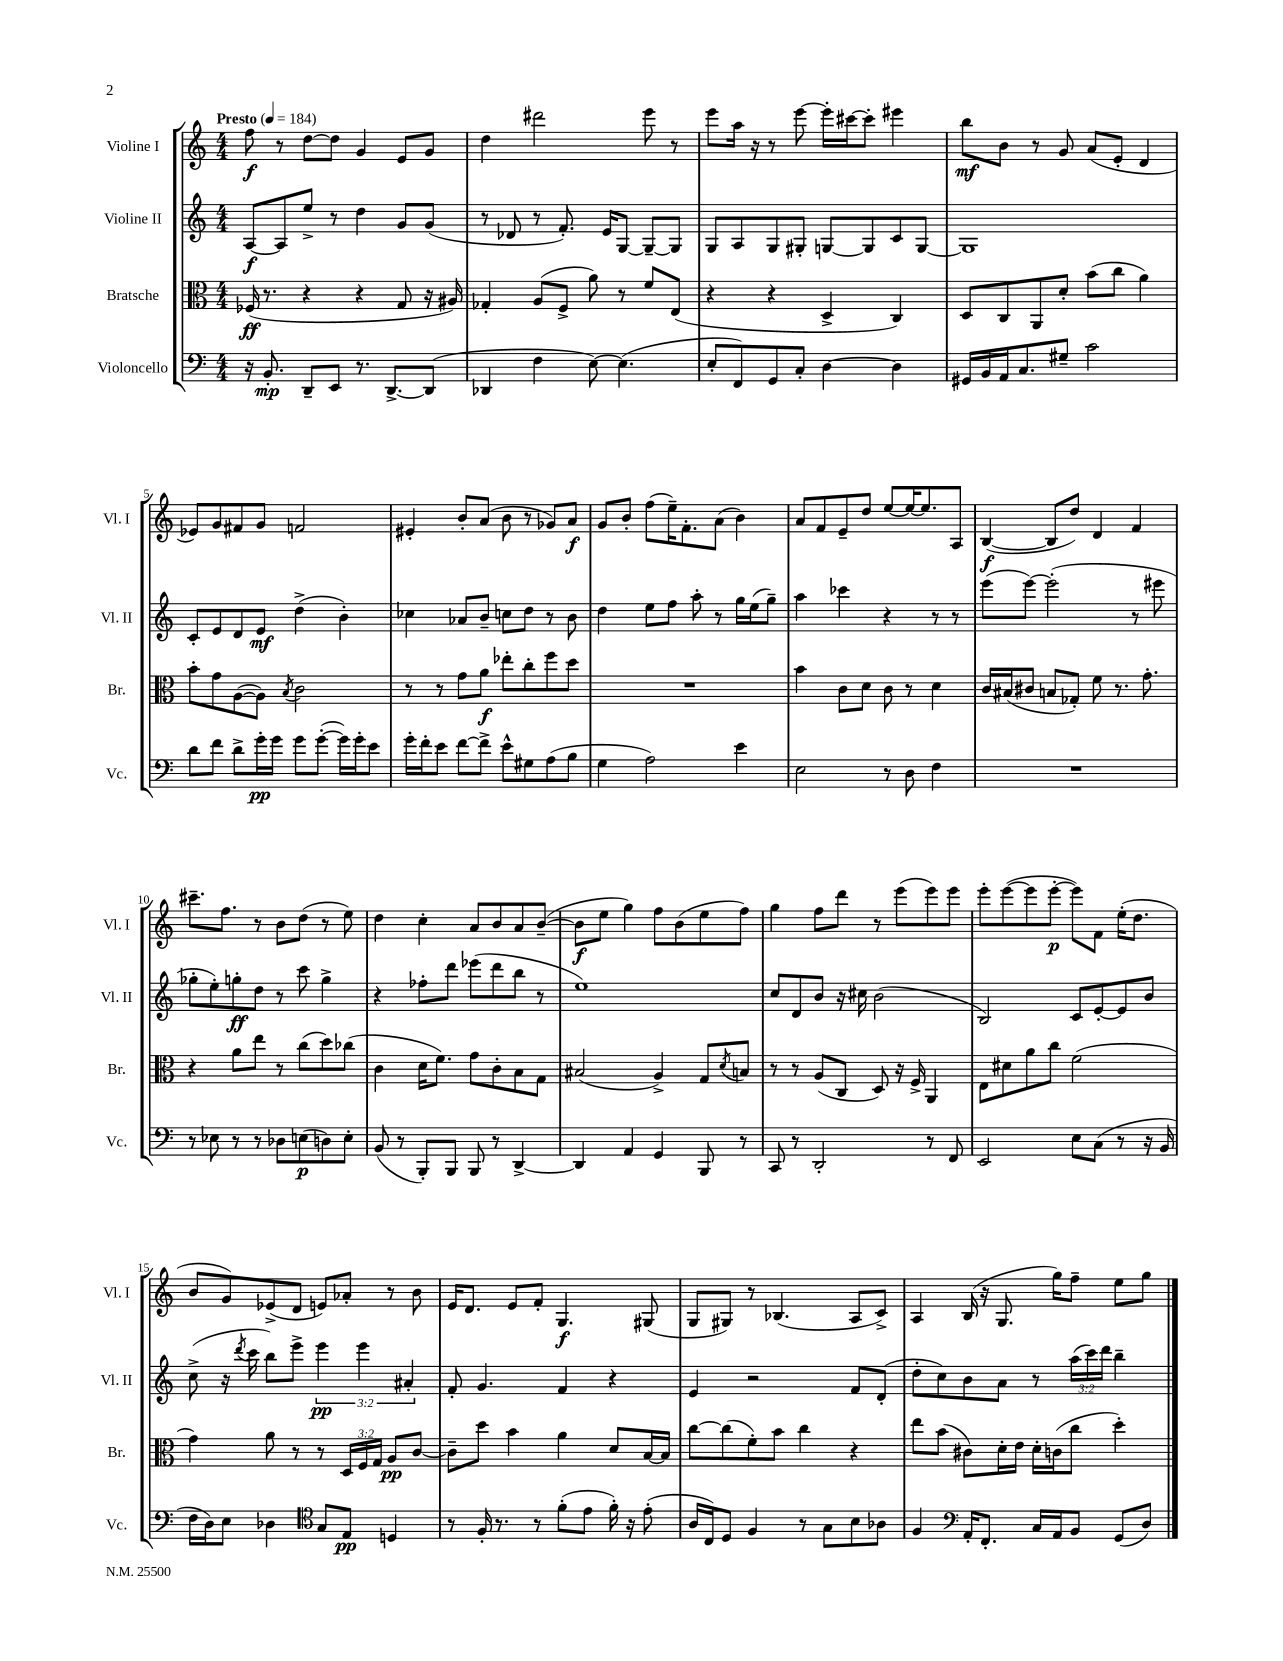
<<
\new StaffGroup <<
\new Staff = "s0" \with { instrumentName = "Violine I" shortInstrumentName = "Vl. I" } {
    \clef treble \key c \major \numericTimeSignature \time 4/4 \tempo "Presto" 4 = 184
    f''8\f r8 d''8~ d''8 g'4 e'8 g'8 |
    d''4 dis'''2 e'''8 r8 |
    e'''8 a''16 r16 r8 e'''8~ e'''16-. cis'''16~ cis'''8-. eis'''4 |
    b''8\mf b'8 r8 g'8 a'8( e'8-. d'4 |
    ees'8) g'8 fis'8 g'8 f'2 |
    eis'4-. b'8-. a'8( b'8 r8 ges'8) a'8\f |
    g'8 b'8-. f''8( e''16--) f'8.-. a'8( b'4) |
    a'8 f'8 e'8-- d''8 e''8~ e''16~ e''8. a8 |
    b4~\f( b8 d''8) d'4 f'4 |
    cis'''8.-- f''8. r8 b'8 d''8( r8 e''8) |
    d''4 c''4-. a'8 b'8 a'8 b'8~--( |
    b'8\f e''8 g''4) f''8 b'8( e''8 f''8) |
    g''4 f''8 d'''8 r8 e'''8( e'''8) e'''8 |
    e'''8-. e'''8~( e'''8 e'''8~-.\p e'''8) f'8 e''16-.( d''8. |
    b'8 g'8) ees'8->( d'8 e'8) aes'8-. r8 b'8 |
    e'16 d'8. e'8 f'8-. g4.\f gis8( |
    g8 gis8) r8 bes4.( a8 c'8->) |
    a4 b16( r16 g8. g''16) f''8-- e''8 g''8 \bar "|." |
}
\new Staff = "s1" \with { instrumentName = "Violine II" shortInstrumentName = "Vl. II" } {
    \clef treble \key c \major \numericTimeSignature \time 4/4 \override Staff.TupletNumber.text = #tuplet-number::calc-fraction-text
    a8~\f a8 e''8-> r8 d''4 g'8 g'8( |
    r8 des'8 r8 f'8.-.) e'16 g8~ g8~-- g8 |
    g8 a8 g8 gis8-. g8~ g8 c'8 g8~ |
    g1 |
    c'8-. e'8 d'8 e'8\mf d''4->( b'4-.) |
    ces''4 aes'8 b'8-- c''8 d''8 r8 b'8 |
    d''4 e''8 f''8 a''8-. r8 g''16 e''16( g''8--) |
    a''4 ces'''4 r4 r8 r8 |
    e'''8( e'''8~) e'''2-.( r8 eis'''8 |
    ges''8-. e''8-.) g''8-.\ff d''8 r8 c'''8 g''4-> |
    r4 fes''8-. d'''8 ees'''8( d'''8 b''8 r8 |
    e''1) |
    c''8 d'8 b'8 r16 cis''16 b'2( |
    b2) c'8 e'8~-. e'8 b'8 |
    c''8->( r16 \acciaccatura { d'''8 } c'''16 b''8) e'''8-> \tuplet 3/2 { e'''4\pp e'''4 ais'4-. } |
    f'8-. g'4. f'4 r4 |
    e'4 r2 f'8 d'8-.( |
    d''8-. c''8) b'8 a'8 r8 \tuplet 3/2 { a''16( c'''16) d'''16 } b''4-- \bar "|." |
}
\new Staff = "s2" \with { instrumentName = "Bratsche" shortInstrumentName = "Br." } {
    \clef alto \key c \major \numericTimeSignature \time 4/4 \override Staff.TupletNumber.text = #tuplet-number::calc-fraction-text
    fes16\ff( r8. r4 r4 g8 r16 ais16) |
    ges4-. a8( f8-> a'8) r8 f'8 e8( |
    r4 r4 d4-> c4) |
    d8 c8 a,8 d'8-. b'8( c''8 a'4) |
    b'8-. g'8 a8~( a8) \acciaccatura { b8 } c'2 |
    r8 r8 g'8 a'8\f ees''8-. c''8-. f''8 d''8 |
    R1 |
    b'4 c'8 d'8 c'8 r8 d'4 |
    c'16 bis16( cis'8 b8 ges8-.) f'8 r8. g'8.-. |
    r4 a'8 e''8 r8 c''8( d''8) ces''8( |
    c'4 d'16 f'8.) g'8 c'8-. b8 g8 |
    bis2( a4->) g8 \acciaccatura { d'8 } b8 |
    r8 r8 a8( c8 d8) r16 f16-> a,4 |
    e8 dis'8 a'8 c''8 f'2( |
    g'4) a'8 r8 r8 \tuplet 3/2 { d16 f16 g16 } a8\pp c'8~ |
    c'8-- d''8 b'4 a'4 d'8 b16~ b16 |
    c''8~ c''8( f'8-.) b'8 c''4 r4 |
    e''8 b'8( cis'8) d'16-. e'16 d'16-. c'16( c''8 d''4-.) \bar "|." |
}
\new Staff = "s3" \with { instrumentName = "Violoncello" shortInstrumentName = "Vc." } {
    \clef bass \key c \major \numericTimeSignature \time 4/4
    r16 b,8.-.\mp d,8-- e,8 r8. d,8.~-> d,8( |
    des,4 f4 e8~) e4.( |
    e8-. f,8) g,8 c8-. d4~ d4 |
    gis,16 b,16 a,16 c8. gis8-- c'2 |
    d'8 f'8 d'8-> g'16-.\pp g'16 g'8 g'8~-.( g'16) g'16-. e'8 |
    g'16-. f'16-. e'8 f'8~ f'8-> e'8-^ gis8 a8( b8 |
    g4 a2) e'4 |
    e2 r8 d8 f4 |
    R1 |
    r8 ees8 r8 r8 des8 e8\p( d8) e8-. |
    b,8( r8 b,,8-.) b,,8 b,,8 r8 d,4~-> |
    d,4 a,4 g,4 b,,8 r8 |
    c,8 r8 d,2-. r8 f,8 |
    e,2 e8 c8( r8 r16 b,16 |
    f16 d16) e8 des4 \clef tenor g8 e8\pp d4 |
    r8 f16-. r8. r8 f'8-.( e'8 f'16-.) r16 e'8-.( |
    a16 c16) d8 f4 r8 g8 b8 aes8 |
    f4 \clef bass a,16-. f,8.-. c16 a,16 b,8 g,8( d8) \bar "|." |
}
>>
>>
